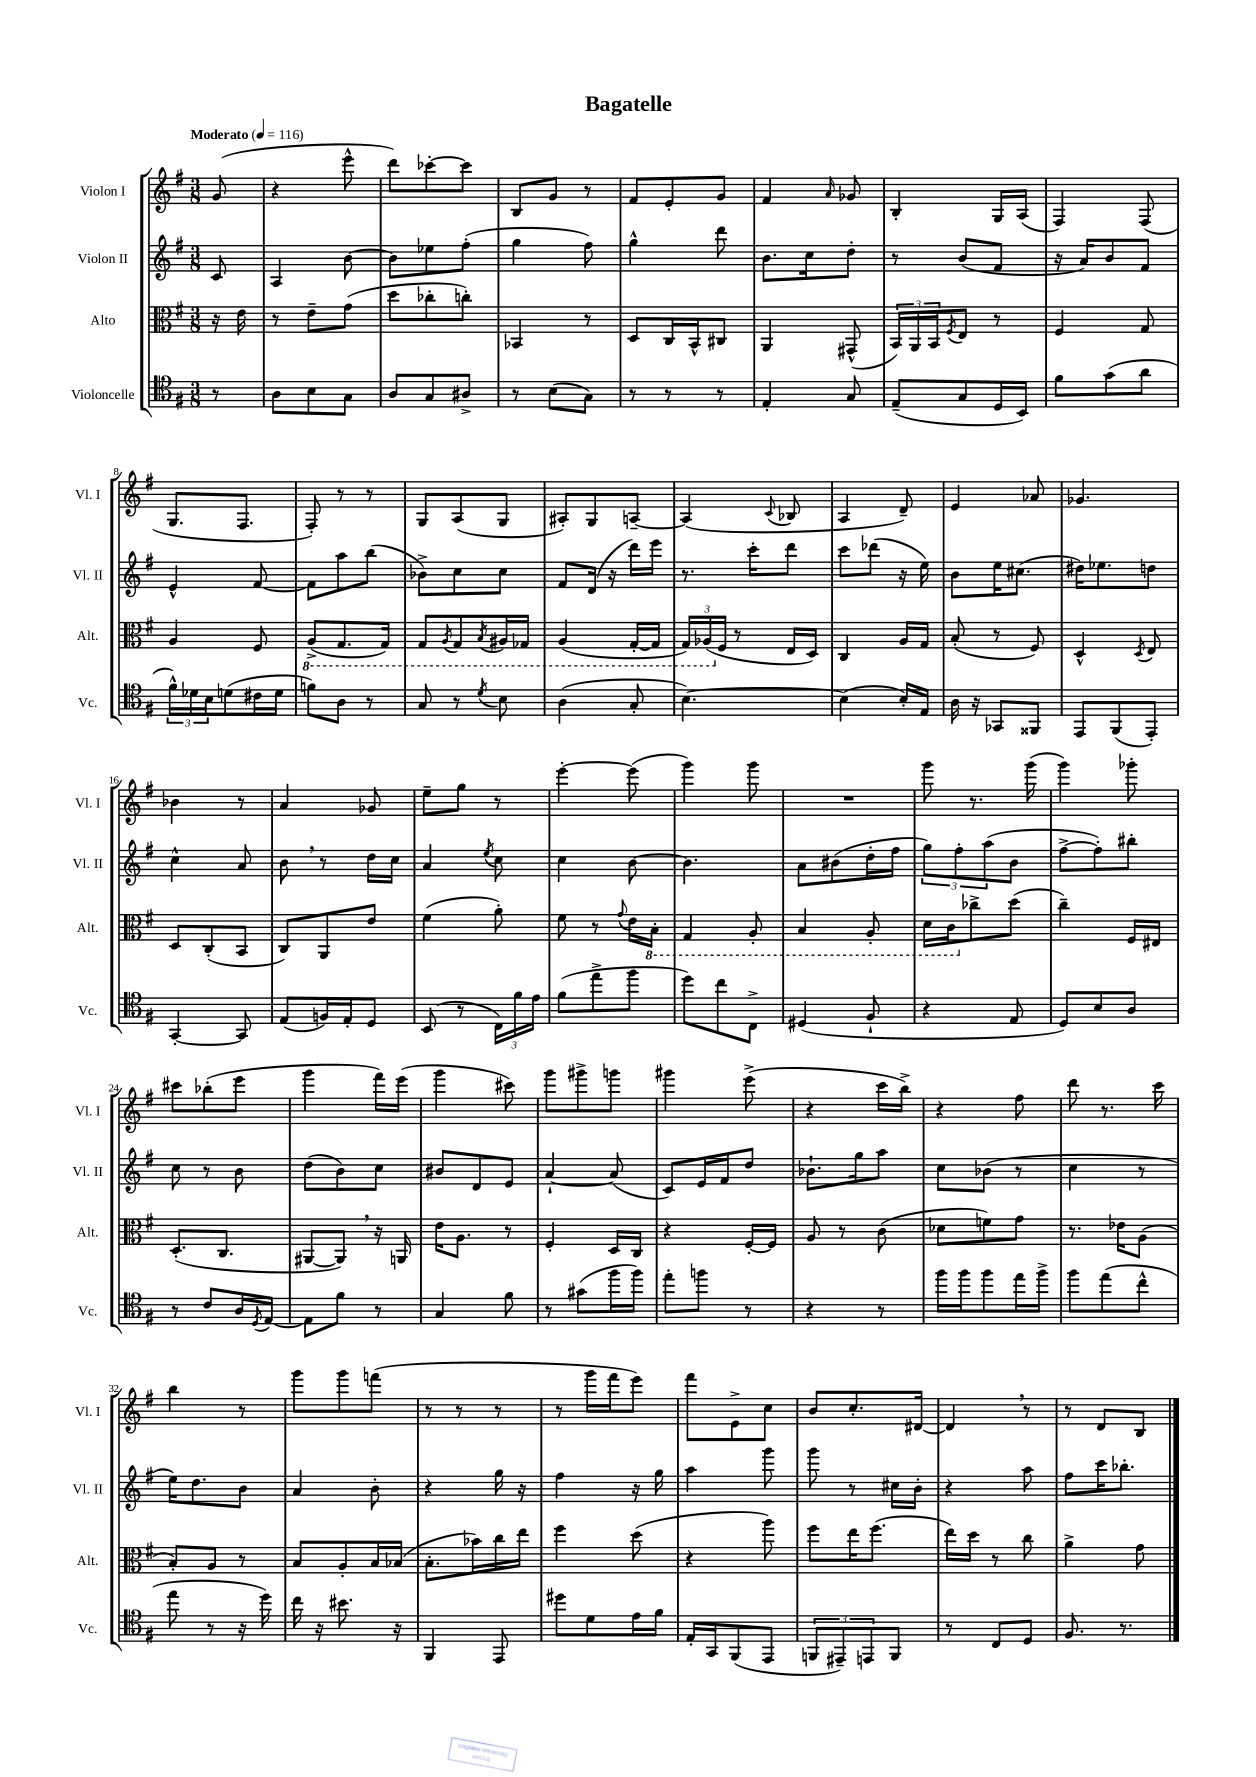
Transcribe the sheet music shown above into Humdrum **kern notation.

**kern	**kern	**kern	**kern
*part4	*part3	*part2	*part1
*staff4	*staff3	*staff2	*staff1
*I"Violoncelle	*I"Alto	*I"Violon II	*I"Violon I
*I'Vc.	*I'Alt.	*I'Vl. II	*I'Vl. I
*clefC4	*clefC3	*clefG2	*clefG2
*k[f#]	*k[f#]	*k[f#]	*k[f#]
*M3/8	*M3/8	*M3/8	*M3/8
*MM116	*MM116	*MM116	*MM116
=	=	=	=
!	!	!	!LO:TX:a:B:t=Moderato
8r	16r	8c/	(8g/
.	16e\	.	.
=1	=1	=1	=1
8A\L	8r	4A/	4r
8B\	8e~\L	.	.
8G\J	(8g\J	[8b\	8eee^^\
=2	=2	=2	=2
8A/L	8dd\L	8b\L]	8ddd\L)
8G/	8cc-X'\	8ee-X\	[8ccc-X'\
8A#X^/J	8ccn'\J)	(8ff#'\J	8ccc-\J]
=3	=3	=3	=3
8r	4BB-X/	4gg\	8B/L
(8B\L	.	.	8g/J
8G\J)	8r	8ff#\)	8r
=4	=4	=4	=4
8r	8D/L	4gg^^\	8f#/L
8r	16C/L	.	8e'/
.	16BB^^/J	.	.
8r	8C#X/J	8ddd\	8g/J
=5	=5	=5	=5
4E'/	4AA/	8.b\L	4f#/
.	.	16cc\k	.
.	.	.	16qqa/
8G/	(8GG#X^^/	8dd'\J	8g-X/
=6	=6	=6	=6
(8E~/L	24BB/LL)	8r	4B'/
.	24AA/	.	.
.	24BB/J	.	.
.	8qF#/	.	.
8G/	8E/J	(8b/L	.
16D/L	8r	8f#/J	16G/LL
16BB/JJ)	.	.	(16A/JJ
=7	=7	=7	=7
8f#\L	4F#/	16r	4F#/)
.	.	16a/KL)	.
(8g\	.	8b/	.
8a\J	8G/	8f#/J	(8F#/
!!LO:LB:g=z
=8	=8	=8	=8
24f#^^\LL)	4A/	4e^^/	8.G/L
24d-X\	.	.	.
24B\J	.	.	.
(8dn\	.	.	.
.	.	.	8.F#/J
16c#X\L	8F#/	[8f#/	.
16d\JJ	.	.	.
=9	=9	=9	=9
*	*8ba	*	*
8fn\L)	(8AA^/L	8f#\L]	8F#'/)
8A\J	8.GG/	8aa\	8r
8r	.	(8bb\J	8r
.	16GG/Jk)	.	.
=10	=10	=10	=10
8G/	8GG/L	8b-X^\L)	8G/L
.	8qAA/	.	.
8r	8GG/	8cc\	(8A/
8qd/	8qBB/	.	.
8B\	16AA#X/L	8cc\J	8G/J
.	16GG-X/JJ	.	.
=11	=11	=11	=11
(4A\	(4AA/	8f#/L	8A#X'/L)
.	.	(16d/Jk	8G/
.	.	16r	.
8G'/	[16GG'/LL	16ddd\LL)	[8An~/J
.	16GG/JJ]	16eee\JJ	.
=12	=12	=12	=12
[4.B\)	24GG/LL)	8.r	(4A/]
.	(24AA-X/	.	.
*	*X8ba	*	*
.	24F#/JJ	.	.
.	8r	.	.
.	.	16ccc'\KL	.
.	.	.	8qqc/
.	16E/LL	8ddd\J	8B-X/
.	16D/JJ)	.	.
=13	=13	=13	=13
(4B\]	4C/	8ccc\L	4A/
.	.	(8ddd-X\J	.
16B'/LL)	16A/LL	16r	8d~/)
16E/JJ	16G/JJ	16ee\)	.
=14	=14	=14	=14
16A\	(8B'/	8b\L	4e/
16r	.	.	.
8GG-X/L	8r	16ee\K	.
.	.	(8.cc#X\J	.
8FF##X/J	8F#/)	.	8a-X/
=15	=15	=15	=15
8EE/L	4D^^/	16dd#X\KL)	4.g-X/
.	.	8.ee-X\	.
(8FF#/	.	.	.
.	8qD/	.	.
8EE'/J)	8E/	8ddn\J	.
!!LO:LB:g=z
=16	=16	=16	=16
[4GG'/	8D/L	4cc^^\	4b-X\
.	(8C'/	.	.
8GG/]	8BB/J	8a/	8r
=17	=17	=17	=17
(8E/L	8C/L)	8b,\	4a/
16Fn/L)	8AA/	8r	.
16E'/J	.	.	.
8D/J	8e/J	16dd\LL	8g-X/
.	.	16cc\JJ	.
=18	=18	=18	=18
(8BB/	(4f#\	4a/	8ee~\L
8r	.	.	8gg\J
.	.	8qee/	.
24C\LL)	8a'\)	8cc\	8r
24f#\	.	.	.
24e\JJ	.	.	.
=19	=19	=19	=19
(8f#\L	8f#\	4cc\	[4eee'\
8ee^\	8r	.	.
.	8qqg/	.	.
8ff#\J	16e\LL	[8b\	(8eee\]
*	*8ba	*	*
.	16BB'\JJ	.	.
=20	=20	=20	=20
8dd\L)	4GG/	4.b\]	4ggg\)
8cc\	.	.	.
8C^\J	8AA'/	.	8ggg\
=21	=21	=21	=21
(4D#X/	4BB/	8a\L	4.r
.	.	(8b#X\	.
8F#`/	8AA'/	16dd'\L	.
.	.	16ff#\JJ	.
=22	=22	=22	=22
4r	16D\LL	12gg\L)	8ggg\
.	16C\J	.	.
.	.	12ff#'\	.
*	*X8ba	*	*
.	8cc-X^\	.	8.r
.	.	(12aa\	.
8E/	(8dd\J	8b\J	.
.	.	.	(16ggg\
=23	=23	=23	=23
8D/L)	4cc~\)	[8ff#^\L	4ggg\)
8B/	.	8ff#'\])	.
8A/J	16F#/LL	8bb#X'\J	8ggg-X'\
.	16E#X/JJ	.	.
!!LO:LB:g=z
=24	=24	=24	=24
8r	(8.D'/L	8cc\	8ccc#X\L
8c/L	.	8r	(8bb-X'\
.	8.C/J	.	.
16A/L	.	8b\	8eee\J
8qD/	.	.	.
[16E/JJ	.	.	.
=25	=25	=25	=25
8E\L]	[8AA#X/L	(8dd\L	4ggg\
8f#\J	8AA#,/J])	8b\)	.
8r	16r	8cc\J	16fff#\LL)
.	16AAn/	.	(16eee\JJ
=26	=26	=26	=26
4G/	16e\KL	8b#X/L	4ggg\
.	8.A\J	.	.
.	.	8d/	.
8f#\	8r	8e/J	8ccc#X\)
=27	=27	=27	=27
8r	4F#'/	[4a`/	8ggg\L
(8g#X\L	.	.	8ggg#X^\
16ff#\L	16D/LL	(8a/]	8gggn\J
16ff#\JJ)	16C/JJ	.	.
=28	=28	=28	=28
8ee'\L	4r	8c/L)	4ggg#X\
8ffn\J	.	16e/L	.
.	.	16f#/J	.
8r	[16F#'/LL	8dd/J	(8eee^\
.	16F#/JJ]	.	.
=29	=29	=29	=29
4r	8A/	8.b-X`\L	4r
.	8r	.	.
.	.	16gg\k	.
8r	(8c\	8aa\J	16ccc\LL
.	.	.	16bb^\JJ)
=30	=30	=30	=30
16ff#\LL	8d-X\L	8cc\L	4r
16ff#\J	.	.	.
8ff#\	8fn\)	(8b-X\J	.
16ee\L	8g\J	8r	8ff#\
16ff#^\JJ	.	.	.
=31	=31	=31	=31
8ff#\L	8.r	4cc\	8ddd\
(8ee\	.	.	8.r
.	16e-X\KL	.	.
8cc^^\J	(8A\J	8r	.
.	.	.	16ccc\
!!LO:LB:g=z
=32	=32	=32	=32
8ee\	8B'/L)	16ee\KL)	4bb\
.	.	8.dd\	.
8r	8A/J	.	.
16r	8r	8b\J	8r
16dd\)	.	.	.
=33	=33	=33	=33
16cc\	8B/L	4a/	8ggg\L
16r	.	.	.
8.b#X\	8A'/	.	8ggg\
.	16B/L	8b'\	(8fffn\J
16r	(16B-X/JJ	.	.
=34	=34	=34	=34
4FF#/	8.B'\L	4r	8r
.	.	.	8r
.	16b-X\L)	.	.
8EE/	16cc\	16gg\	8r
.	16ee\JJ	16r	.
=35	=35	=35	=35
8dd#X\L	4ff#\	4ff#\	8r
8d\	.	.	16ggg\LL
.	.	.	16fff#\J
16e\L	(8dd\	16r	8eee\J)
16f#\JJ	.	16gg\	.
=36	=36	=36	=36
16E'/LL	4r	4aa\	8fff#\L
16GG/J	.	.	.
(8FF#/	.	.	8e^\
8EE/J	8aa\)	8ggg\	8cc\J
=37	=37	=37	=37
12FFn/L	8ff#\L	8ggg\	8b/L
12EE#X~/)	.	.	.
.	16ee\K	8r	8.cc'/
12EEn/	.	.	.
.	(8.ff#\J	.	.
8FF/J	.	16cc#X\LL	.
.	.	16b'\JJ	[16d#X/Jk
=38	=38	=38	=38
8r	16ee\LL)	4r	4d#,/]
.	16dd\JJ	.	.
8C/L	8r	.	.
8D/J	8cc\	8aa\	8r
=39	=39	=39	=39
8.F#/	4a^\	8ff#\L	8r
.	.	16ccc\K	8d/L
8.r	.	8.bb-X'\J	.
.	8g\	.	8B/J
==	==	==	==
*-	*-	*-	*-
